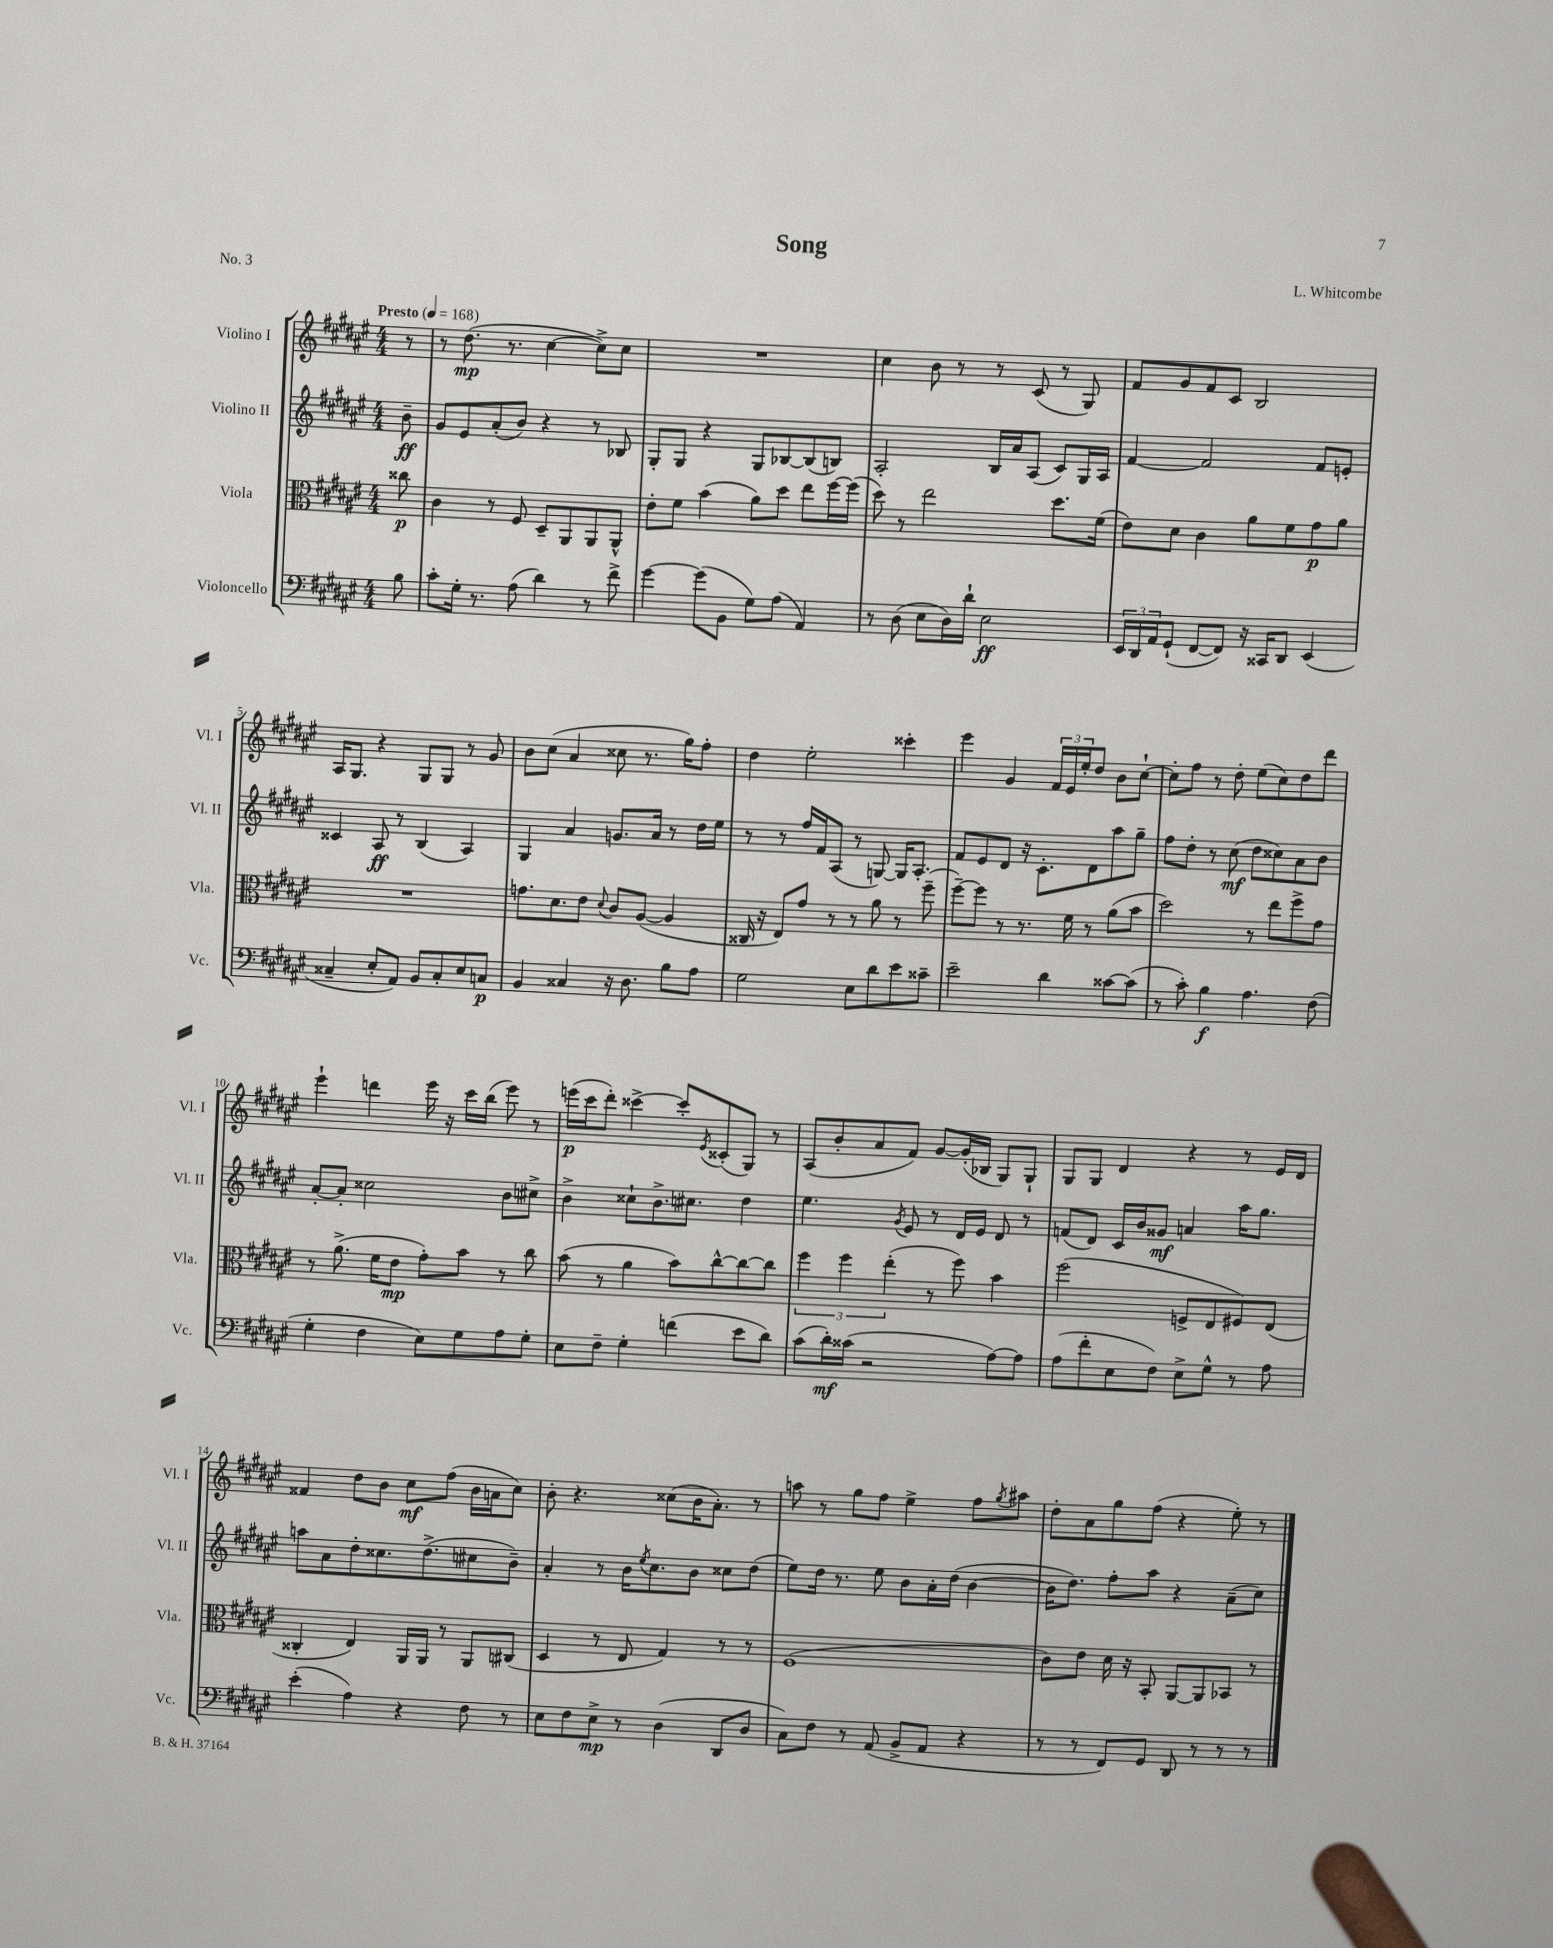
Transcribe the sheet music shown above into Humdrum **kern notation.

**kern	**kern	**kern	**kern
*staff4	*staff3	*staff2	*staff1
*clefF4	*clefC3	*clefG2	*clefG2
*k[f#c#g#d#a#e#]	*k[f#c#g#d#a#e#]	*k[f#c#g#d#a#e#]	*k[f#c#g#d#a#e#]
*M4/4	*M4/4	*M4/4	*M4/4
*MM168	*MM168	*MM168	*MM168
8B	8cc##	8b~	8r
=	=	=	=
8c#'	4c#	8g#	8r
16G#'	.	8e#	(8.dd#
8.r	.	.	.
.	8r	(8a#'	.
.	.	.	8.r
(8A#	8F#	8b)	.
4d#)	8D#~	4r	[4cc#
.	8AA#	.	.
8r	8AA#	8r	8cc#^])
8f#^	8AA#^^	8B-	8cc#
=	=	=	=
[4g#	8e#'	8G#'	1r
.	8f#	8G#	.
(8g#]	(4b	4r	.
8BB	.	.	.
8G#)	8a#)	8G#	.
(8A#	8dd#	[8B-	.
4AA#)	8ee#	(8B-]	.
.	[16ff#	8B)	.
.	(16ff#]	.	.
=	=	=	=
8r	8dd#)	2A#'	4cc#
(8D#	8r	.	.
8E#	2ee#	.	8b
16D#)	.	.	8r
16d#`	.	.	.
2E#	.	16B	8r
.	.	16a#	.
.	.	(8A#	(8c#
.	8.dd#	8c#)	8r
.	.	16G#	8G#)
.	(16f#	16A#	.
=	=	=	=
24EE#	8e#)	[4f#	8f#
24DD#	.	.	.
24AA#	.	.	.
(8GG#`	8d#	.	8g#
[8FF#	4c#	2f#]	8f#
8FF#])	.	.	8c#
16r	8a#	.	2B
16CC##	.	.	.
8DD#	8f#	.	.
(4EE#	8g#	8f#	.
.	8a#	8e'	.
=	=	=	=
4C##~	1r	4c##	16A#
.	.	.	8.G#
8E#'	.	8A#	4r
8AA#)	.	8r	.
8BB	.	(4B	8G#
8C##'	.	.	8G#
8E#	.	4A#)	8r
8C	.	.	8g#
=	=	=	=
4BB	8.g	4G#	8b
.	.	.	(8cc#
.	8.d#	.	.
4C##	.	4a#	4a#
.	8e#	.	.
.	8qqd#	.	.
16r	8c#	8.g	8cc##
8.D#	.	.	.
.	([8A#	.	8.r
.	.	16a#	.
8B	4A#]	8r	.
.	.	.	16gg#)
8A#	.	16dd#	8ff#'
.	.	16ee#	.
=	=	=	=
2G#	16C##	8r	4dd#
.	16r	.	.
.	8E#)	8r	.
.	8g#	16ff#	2ee#'
.	.	16f#	.
.	8r	(8A#	.
8E#	8r	8r	.
8d#	8a#	[8G)	.
8e#	8r	16G]	4ccc##'
.	.	8.A#'	.
8c##~	(8ff#~	.	.
=	=	=	=
2e#~	[8ff#~)	8f#	4eee#
.	8ff#]	8e#	.
.	8r	8d#	4g#
.	8.r	16r	.
.	.	8.c#'	.
4d#	.	.	24f#
.	.	.	24e#
.	16f#	.	.
.	.	.	24ee#'
.	8r	8d#	8dd#
[8c##	(8a#	8aa#	8b
(8c##]	8b	8gg#~	[8cc#`
=	=	=	=
8r	2dd#)	8ff#	8cc#']
8c#')	.	8dd#'	8ff#
4B	.	8r	8r
.	.	(8cc#	8dd#'
4.A#	8r	8dd#	(8ee#
.	8ee#	8cc##)	8cc#)
.	8ff#^	8a#	8dd#
(8F#	8g#	8b	8ddd#
=	=	=	=
4G#'	8r	[8a#'	4eee#`
.	(8.a#^	8a#']	.
4F#	.	2cc##	4ddd
.	16f#	.	.
.	8e#	.	.
8E#)	8g#')	.	16eee#
.	.	.	16r
8G#	8b	.	16ccc#
.	.	.	(16bb
8A#	8r	8b	8eee#)
8G#'	8cc#	8cc#^	8r
=	=	=	=
8E#	(8b	4b^	(16eee
.	.	.	16ccc#
8F#~	8r	.	8ddd#')
4G#'	4a#	8cc##`	[4ccc##^
.	.	8.b^	.
(4f	8b)	.	8ccc##']
.	.	8.cc#	.
.	.	.	8qe#
.	[8cc#^^	.	(8c##'
8e#	8cc#_	4dd#	8G#)
8d#)	8cc#]	.	8r
=	=	=	=
(8c#	6ff#	4.ee#	(8A#
16d#')	.	.	8b'
.	6ff#	.	.
(16c##	.	.	.
2r	.	.	8a#
.	(6ee#'	.	.
.	.	8qg#	.
.	.	8e#	8f#)
.	8r	8r	[8g#
.	8ff#)	16d#	(16g#']
.	.	16e#	16B-
[8A#)	4b	8d#	8G#)
8A#]	.	8r	8G#`
=	=	=	=
(8A#	(2ff#	(8f	8G#
8f#'	.	8d#)	8G#
8E#	.	16c#	4d#
.	.	16b	.
8F#)	.	8g##	.
8E#^	8F^	4a	4r
8G#^^	8E#	.	.
8r	8F#)	16aa#	8r
.	.	8.gg#	.
8A#	(8E#	.	16e#
.	.	.	16d#
=	=	=	=
(4e#'	4C##'	8aa	4f##
.	.	8a#	.
4A#)	4E#)	8dd#'	8dd#
.	.	8.cc##	8b
4r	16AA#	.	8cc#
.	16AA#	(8.dd#^	.
.	8r	.	(8ff#
8F#	8AA#	8cc#	16b
.	.	.	16a
8r	(8C#	8b~)	8cc#)
=	=	=	=
8E#	4D#	4a#'	8b'
8F#	.	.	4.r
8E#^	8r	8r	.
8r	8E#	16b	.
.	.	8qee#	.
.	.	8.cc#	.
(4D#	4G#)	.	(8cc##
.	.	8b	16b
.	.	.	8.a#')
8DD#	8r	8cc##	.
8D#	8r	(8dd#	8r
=	=	=	=
8C#)	(1F#	8ee#)	8aa
8F#	.	16dd#	8r
.	.	8.r	.
8r	.	.	8gg#
(8AA#	.	8ee#	8ff#
8BB^	.	8b	4ee#^
8AA#	.	16a#'	.
.	.	(16dd#	.
4r	.	[4b	8ff#
.	.	.	8qgg#
.	.	.	8aa#
=	=	=	=
8r	8c#)	16b]	8dd#'
.	.	8.dd#)	.
8r	8e#	.	8a#
8FF#)	16d#	8ff#'	8gg#
.	16r	.	.
8GG#	8BB'	8aa#	(8ff#
8DD#	[8AA#	4r	4r
8r	8AA#]	.	.
8r	8BB-	(8a#~	8ee#')
8r	8r	8cc#)	8r
==	==	==	==
*-	*-	*-	*-
